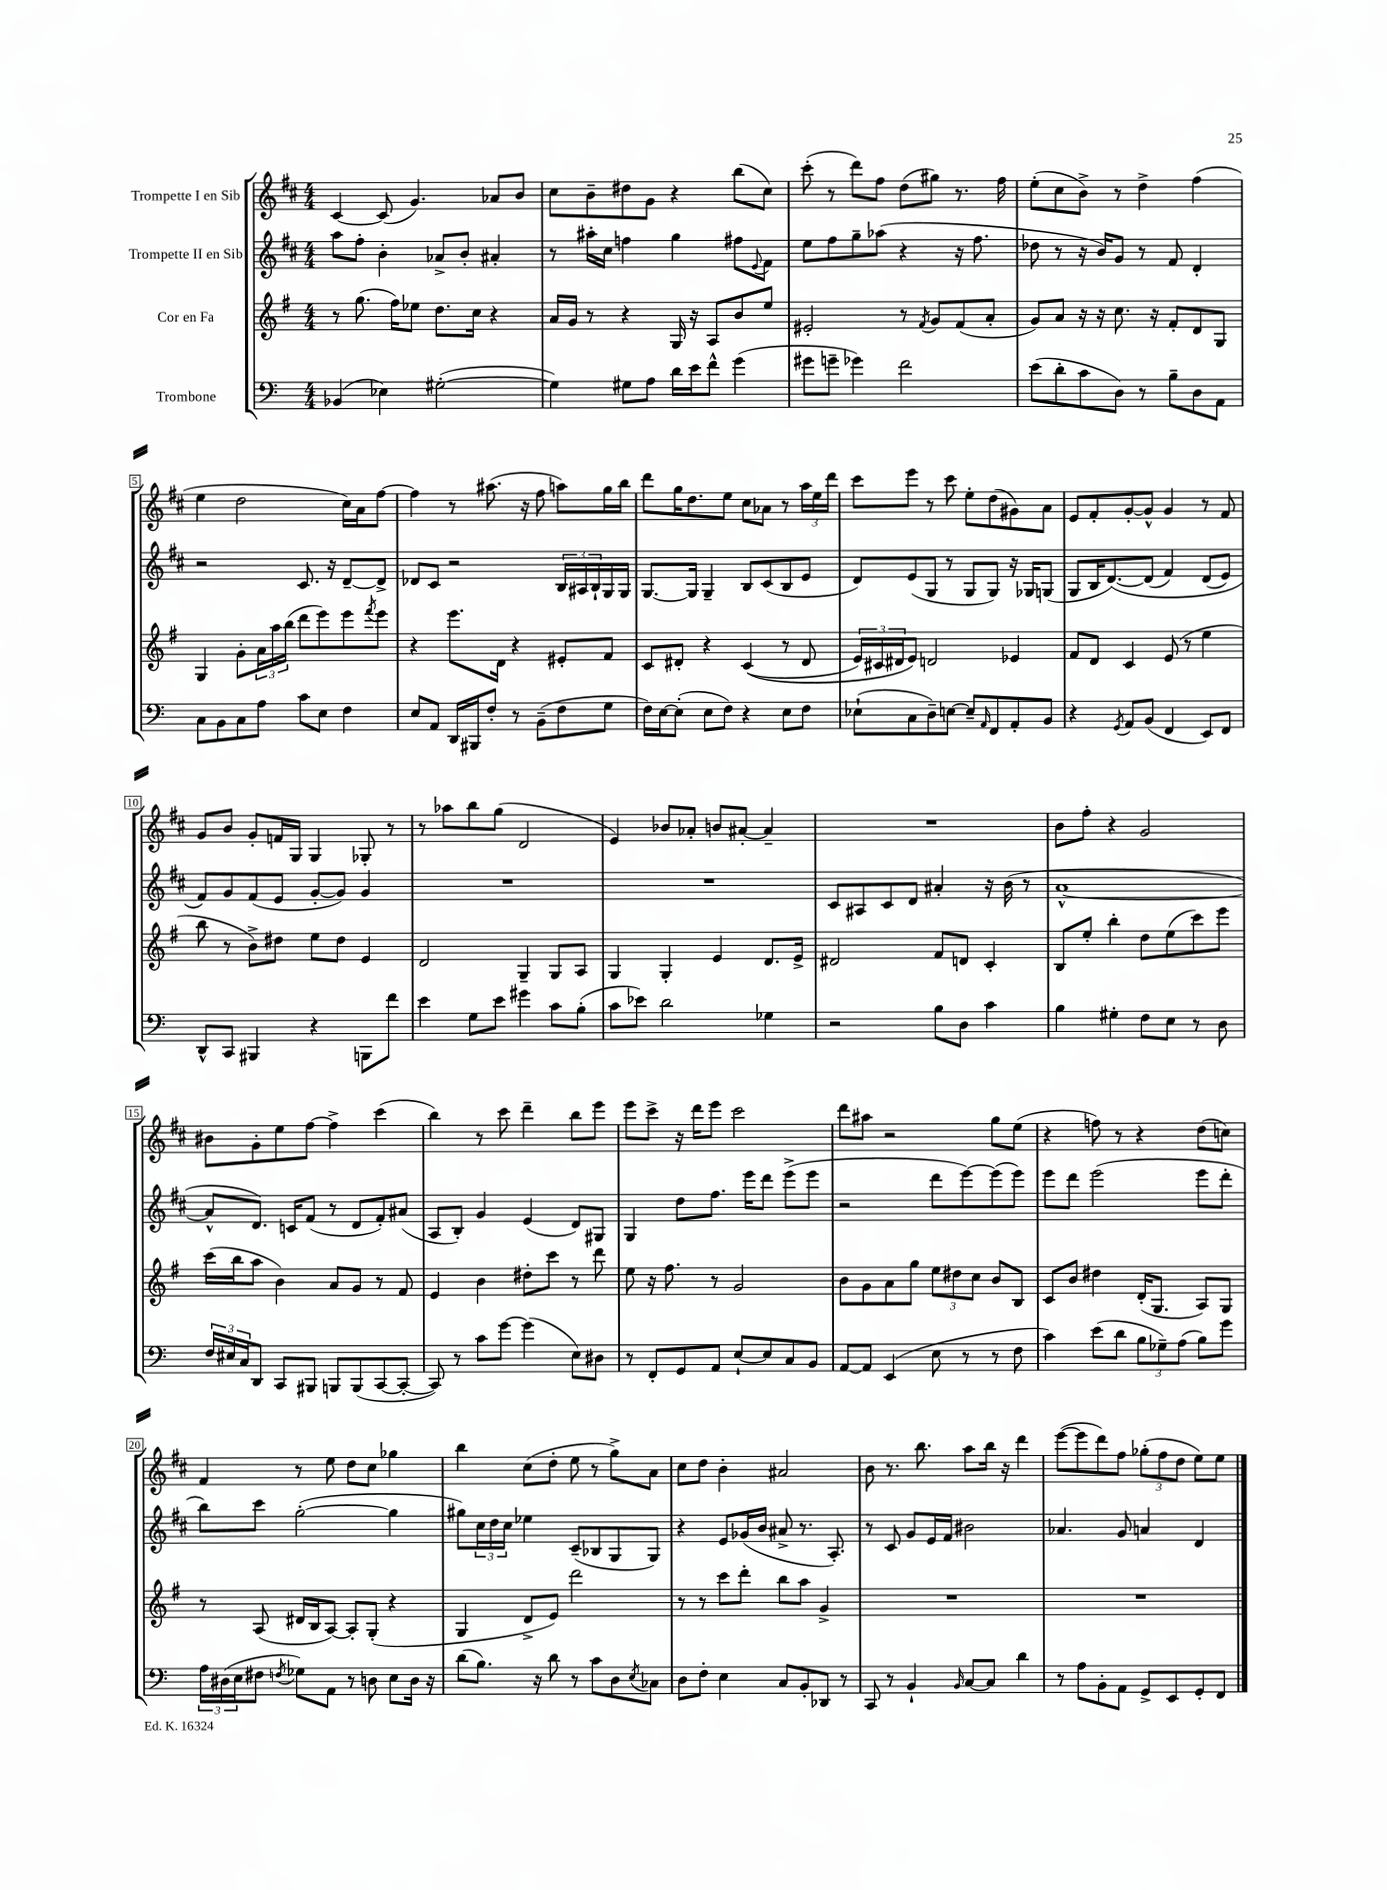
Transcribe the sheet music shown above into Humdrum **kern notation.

**kern	**kern	**kern	**kern
*staff4	*staff3	*staff2	*staff1
*clefF4	*clefG2	*clefG2	*clefG2
*k[]	*k[f#]	*k[f#c#]	*k[f#c#]
*M4/4	*M4/4	*M4/4	*M4/4
(4BB-	8r	8aa	[4c#
.	(8.gg	8ff#'	.
4E-)	.	4b'	(8c#]
.	16ff#)	.	.
.	8ee-	.	4.g)
([2G#'	8.dd	8a-^	.
.	.	8b'	.
.	16cc	.	.
.	4r	4a#'	8a-
.	.	.	8b
=	=	=	=
4G#])	16a	8r	8cc#
.	16g	.	.
.	8r	16aa#'	8b~
.	.	16cc#	.
8G#	4r	4ff	8dd#
8A	.	.	8g
16d	16G	4gg	4r
16e	16r	.	.
8f^^	8A	.	.
(4g	8b	8ff#	(8bb
.	.	8qqe	.
.	8ee	8f#	8cc#)
=	=	=	=
8g#	2e#'	8ee	(8ccc#'
8g~	.	8ff#	8r
4g-)	.	8gg~	8ddd)
.	.	(8aa-	8ff#
2f	8r	4r	(8dd
.	8qf#	.	.
.	8g	.	8gg#)
.	(8f#	16r	8.r
.	.	8.ff#	.
.	8a'	.	.
.	.	.	16ff#
=	=	=	=
(8e	8g)	8dd-	(8ee'
8d'	8a	8r	8cc#
8c	16r	16r	8b^)
.	16r	16b)	.
8D)	8.cc	8g	8r
8r	.	8r	4dd^
.	16r	.	.
8B~	8f#'	8f#	.
8D	8d	4d'	(4ff#
8AA	8G	.	.
=	=	=	=
8C	4G	2r	4ee
8BB	.	.	.
8C	8g'	.	2dd
8A	24a	.	.
.	24aa	.	.
.	(24bb	.	.
8c	8ddd	8.c#	.
8E	8eee)	.	.
.	.	16r	.
4F	8eee	[8d~	16cc#)
.	.	.	16a
.	8qfff#	.	.
.	8eee	8d^]	[8ff#
=	=	=	=
8E	4r	8d-	4ff#]
8AA	.	8c#	.
16DD	8.eee	2r	8r
16BBB#	.	.	.
8F'	.	.	(8.aa#
.	16d	.	.
8r	4r	.	.
.	.	.	16r
(8BB~	.	.	8ff#
8F	8e#'	24B	8aa)
.	.	24A#	.
.	.	24B`	.
8G	8f#	16G	16gg
.	.	16G	16bb
=	=	=	=
16F)	8c	[8.G	8ddd
[16E	.	.	.
(8E']	8d#'	.	16gg
.	.	16G]	8.dd
8E	4r	4G~	.
8F)	.	.	8ee
4r	&((4c	8B	8cc#
.	.	(8c#	8a-
8E	8r	8B	8r
8F	8d#	8e	24aa
.	.	.	24ee
.	.	.	24ddd
=	=	=	=
(8E-`	24e)	8d)	8ccc#
.	24c#	.	.
.	24d#	.	.
8C	8e&)	(8e	8eee
8D~)	2d	8G	8r
[8E	.	8r	8ccc#
8E~]	.	8G	8ee'
16qqAA	.	.	.
8FF	.	8G)	(8dd
8AA'	4e-	16r	8g#)
.	.	16G-	.
8BB	.	(8G	8a
=	=	=	=
4r	8f#	8G	8e
.	8d	16B	8f#'
.	.	&([8.d)	.
8qGG	.	.	.
8AA	4c	.	[8g'
(8BB	.	(8d]	8g^^]
4FF	(8e	4f#)	4g
.	8r	.	.
8EE)	4ee	(8d	8r
8FF	.	8e)	8f#
=	=	=	=
8DD^^	8bb	8f#&)	8g
8CC	8r	8g	8b
4BBB#	8b^)	(8f#	8g'
.	8dd#	8e	16f
.	.	.	16G
4r	8ee	[8g'	4G
.	8dd#	8g])	.
8BBB	4e	4g	8G-'
8f	.	.	8r
=	=	=	=
4e	2d	1r	8r
.	.	.	8aa-
8G	.	.	8bb
8e	.	.	(8gg
4g#	4G~	.	2d
8c	8G	.	.
(8B'	8A	.	.
=	=	=	=
8c	4G	1r	4e)
8e-)	.	.	.
2d	4G'	.	8b-
.	.	.	8a-'
.	4e	.	8b
.	.	.	[8a#'
4G-	8.d	.	4a#~]
.	16e^	.	.
=	=	=	=
2r	2d#	8c#	1r
.	.	8A#	.
.	.	8c#	.
.	.	8d	.
8B	8f#	4a#'	.
8D	8d	.	.
4c	4c'	16r	.
.	.	(16b	.
.	.	8r	.
=	=	=	=
4B	8B	[1a^^	8b
.	8ee'	.	8ff#'
4G#'	4bb'	.	4r
8F	8dd	.	2g
8E	(8ee	.	.
8r	8ccc)	.	.
8D	8eee	.	.
=	=	=	=
24F	(16ccc	8a^^]	8b#
24E#	.	.	.
.	16bb	.	.
24C	.	.	.
8DD	8aa	8.d)	8g'
8CC	4b)	.	8ee
.	.	16c	.
8BBB#	.	(8f#	[8ff#
8BBB	8a	8r	4ff#^]
(8BBB	8g	8d	.
[8CC	8r	8f#')	(4ccc#
8CC'_	8f#	(8a#	.
=	=	=	=
8CC])	4e	8A	4bb)
8r	.	8B')	.
8c	4b	4g	8r
[8g	.	.	8ccc#
(4g]	8dd#'	(4e	4ddd~
.	8ccc	.	.
8E)	8r	8d)	8bb
8D#	8ddd	8G#	8eee
=	=	=	=
8r	8ee	4G	8eee
8FF'	16r	.	8ccc#^
.	8.ff#	.	.
8GG	.	8dd	16r
.	.	.	16ddd
8AA	8r	8.ff#	8eee
[8E`	2g	.	2ccc#
.	.	16eee	.
8E]	.	8ddd	.
8C	.	(8eee^	.
8BB	.	8eee	.
=	=	=	=
[8AA	8b	2r	8ddd
8AA]	8g	.	8aa#
(4EE	8a	.	2r
.	8gg	.	.
8E	12ee	8ddd	.
.	12dd#	.	.
8r	.	[8eee)	.
.	12cc	.	.
8r	8b	(8eee]	8gg
8F	8B	8eee)	(8ee
=	=	=	=
4c)	8c	8eee	4r
.	8b	8ddd	.
(8e	4dd#	(2eee	8ff)
8d	.	.	8r
12B	(16d'	.	4r
.	8.G	.	.
12G-~)	.	.	.
(12A	.	.	.
8B)	8A)	8eee	(8dd
8g	8G	8ddd'	8cc)
=	=	=	=
24A	8r	8bb)	4f#
(24D#	.	.	.
24E	.	.	.
8F#	(8A	8ccc#	.
8qF	.	.	.
8G-)	16d#	([2gg'	8r
.	16B	.	.
8AA	[8A)	.	8ee
8r	8A']	.	8dd
8D	(8G'	.	8cc#
8E	4r	4gg]	4gg-
16D	.	.	.
16r	.	.	.
=	=	=	=
(8d	4G	8gg#)	4bb
8.B)	.	24cc#	.
.	.	24dd	.
.	.	24cc#	.
.	8d^	4ee-	(8cc#
16r	.	.	.
8d	8e)	.	8dd'
8r	2ddd	(8c#~	8ee
8c	.	8B-	8r
8D	.	8G	8gg^)
8qE	.	.	.
8C-	.	8G)	8a
=	=	=	=
8D	8r	4r	8cc#
8F'	8r	.	8dd
4E	8ccc	8e	4b'
.	8ddd'	(16g-	.
.	.	16b	.
8C	8bb	8a#^	2a#
8BB'	8aa	8.r	.
8DD-	4g^	.	.
.	.	8.A')	.
8r	.	.	.
=	=	=	=
8CC	1r	8r	8b
8r	.	8c#	8.r
4BB`	.	8g	.
.	.	.	8.bb
.	.	16e	.
.	.	16f#	.
16qqBB	.	.	.
[8C	.	2b#	8aa
8C]	.	.	16bb
.	.	.	16r
4d	.	.	4ddd
=	=	=	=
8r	1r	4.a-	([8eee
8A	.	.	8eee]
8BB'	.	.	8ddd)
8AA	.	8g	8ff#
8GG^	.	4a	(12gg-'
.	.	.	12ff#
8EE	.	.	.
.	.	.	12dd
8GG'	.	4d	8ee)
8FF	.	.	8ee
==	==	==	==
*-	*-	*-	*-
